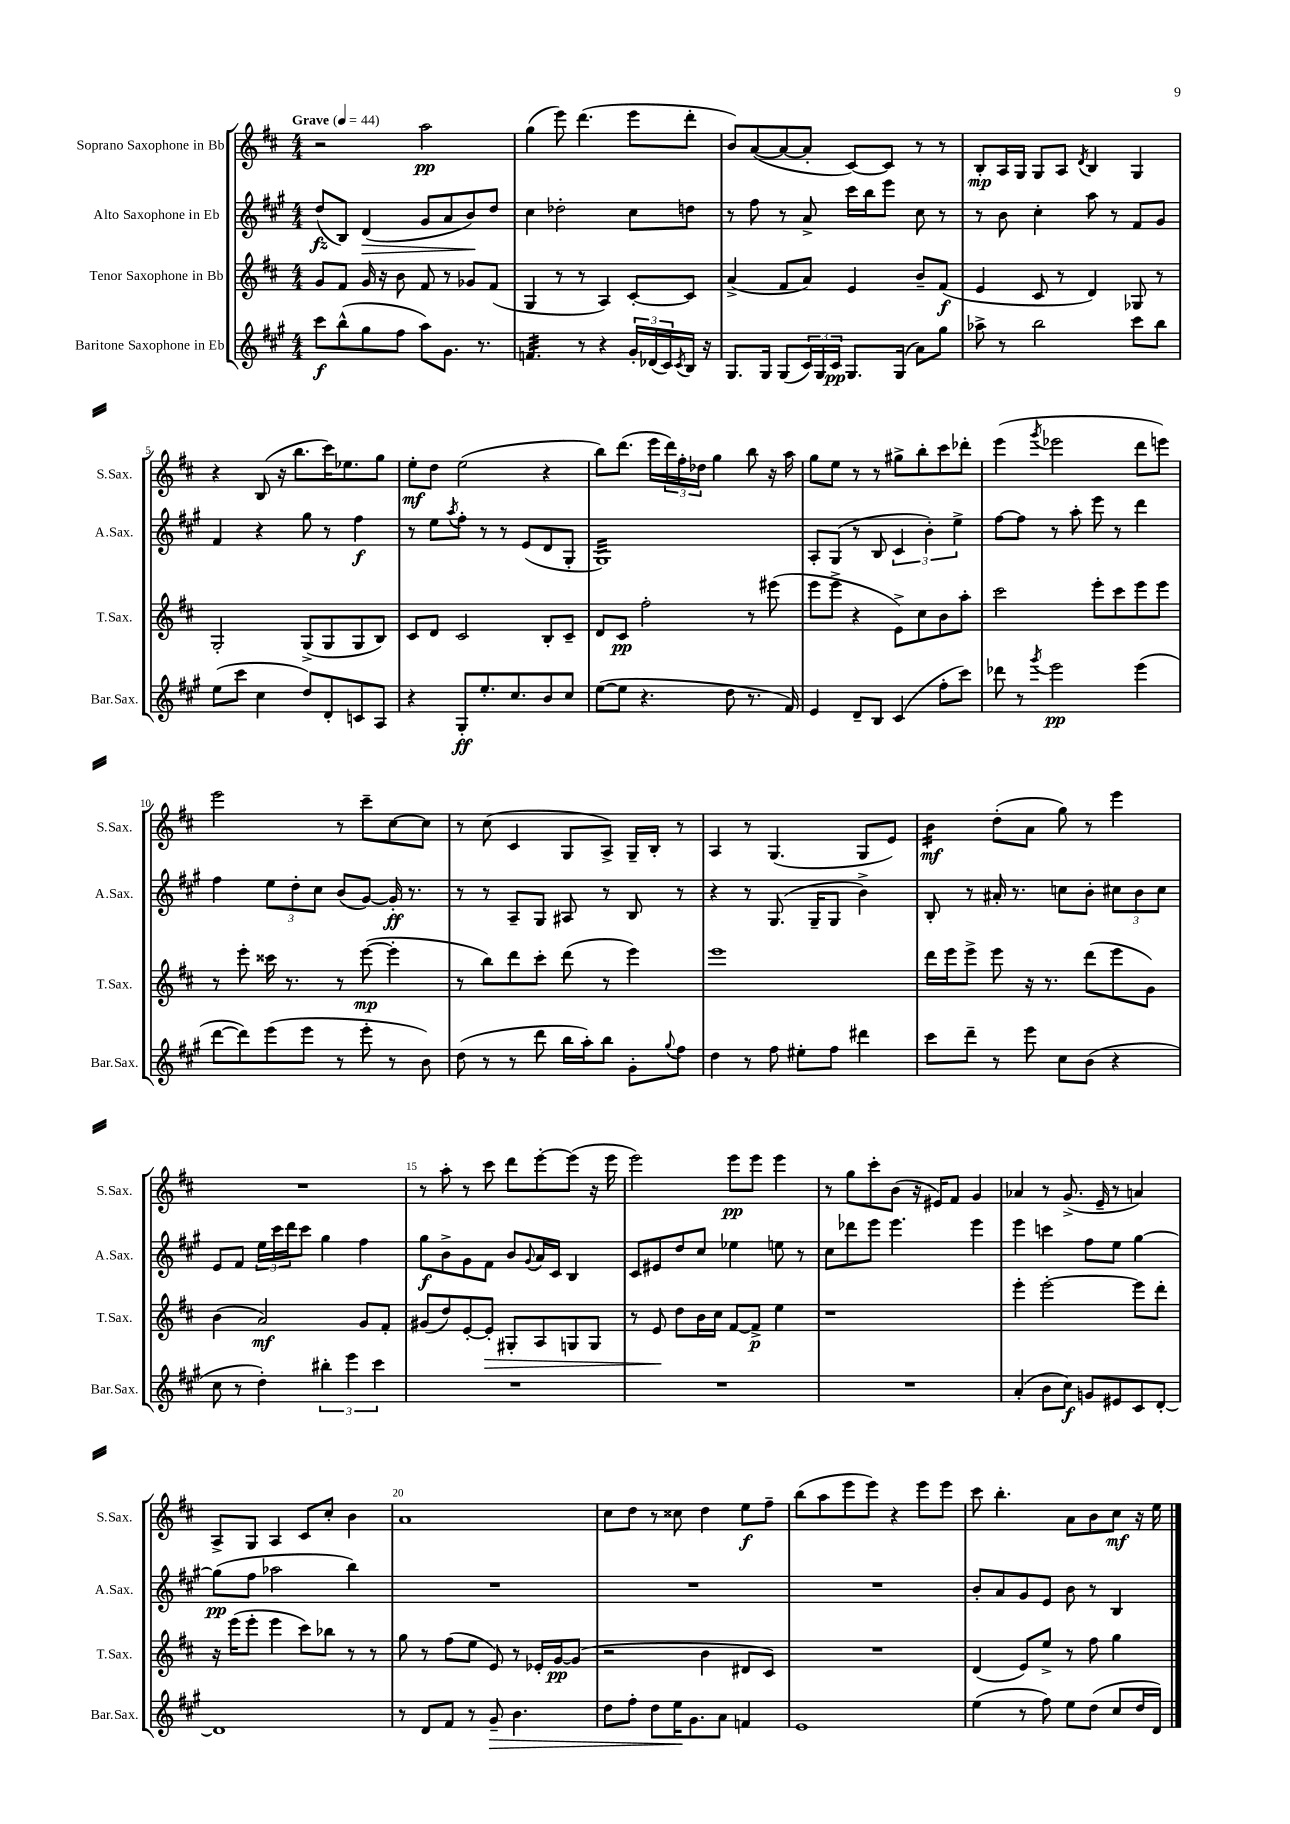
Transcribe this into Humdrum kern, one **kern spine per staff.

**kern	**kern	**kern	**kern
*staff4	*staff3	*staff2	*staff1
*clefG2	*clefG2	*clefG2	*clefG2
*k[f#c#g#]	*k[f#c#]	*k[f#c#g#]	*k[f#c#]
*M4/4	*M4/4	*M4/4	*M4/4
*MM44	*MM44	*MM44	*MM44
8ccc#\L	8g/L	(8dd/L	2r
(8bb^^\	8f#/J	8B/J)	.
8gg#\	16g/	(4d/	.
.	16r	.	.
8ff#\J	8b\	.	.
8aa\L)	8f#/	8g#/L	2aa\
8.g#\J	8r	8a/	.
.	8g-/L	8b/)	.
8.r	.	.	.
.	(8f#/J	8dd/J	.
=	=	=	=
4.f/	4G/	4cc#\	(4gg\
.	8r	2dd-'\	8eee\)
8r	8r	.	(4.ddd\
4r	4A/)	.	.
24g#'/LL	[8c#'/L	8cc#\L	8eee\L
(24d-/	.	.	.
24c#/)	.	.	.
8qc#/	.	.	.
16B/JJ	8c#/]J	8dd\J	8ddd'\J
16r	.	.	.
=	=	=	=
8.G#/L	(4a^/	8r	8b/L)
.	.	8ff#\	([8a/
16G#/Jk	.	.	.
(8G#/L	8f#/L	8r	8a/_
24c#/L)	8a/J)	8a^/	8a'/]J
24G#/	.	.	.
24c#/JJ	.	.	.
8.G#/L	4e/	16ccc#\LL	[8c#/L)
.	.	16bb\J	.
.	.	8eee\J	8c#/]J
(16G#/Jk	.	.	.
8a\L)	8b~/L	8cc#\	8r
8gg#\J	(8f#/J	8r	8r
=	=	=	=
8aa-^\	4e/	8r	8B'/L
8r	.	8b\	16A/L
.	.	.	16G/JJ
2bb\	8c#/	4cc#'\	8G/L
.	8r	.	8A/J
.	.	.	8qd/
.	4d/)	8aa\	4B/
.	.	8r	.
8ccc#\L	8G-/	8f#/L	4G/
8bb\J	8r	8g#/J	.
=	=	=	=
(8ee\L	2G'/	4f#/	4r
8ccc#\J	.	.	.
4cc#\	.	4r	(8B/
.	.	.	16r
.	.	.	8.bb\L
8dd/L)	(8G^/L	8gg#\	.
8d'/	8G/	8r	16ccc#\K)
.	.	.	8.ee-\
8c/	8G/	4ff#\	.
8A/J	8B/J)	.	8gg\J
=	=	=	=
4r	8c#/L	8r	8ee'\L
.	8d/J	8ee\L	8dd\J
.	.	8qaa/	.
8G#'/L	2c#/	8ff#'\J	(2ee\
8.ee'/	.	8r	.
.	.	8r	.
8.cc#/	.	.	.
.	.	(8e/L	.
8b/	8B'/L	8d/	4r
8cc#/J	8c#~/J	8G#'/J	.
=	=	=	=
([8ee\L	8d/L	1G#)	8bb\L)
8ee\]J	8c#/J	.	(8.ddd\J
4.r	2ff#'\	.	.
.	.	.	16eee\LL
.	.	.	24ddd\)
.	.	.	24ff#'\
.	.	.	24dd-\JJ
.	.	.	4gg\
8dd\	.	.	.
8.r	8r	.	8bb\
.	(8eee#\	.	16r
16f#/)	.	.	16aa\
=	=	=	=
4e/	8eee\L	8A'/L	8gg\L
.	8eee^\J	(8G#/J	8ee\J
8d~/L	4r	8r	8r
8B/J	.	8B/	8r
(4c#/	8e^\L)	6c#/	8gg#^\L
.	8cc#\	.	8bb'\
.	.	6b'\)	.
8ff#'\L	8b\	.	8ccc#\
.	.	6ee^\	.
8ccc#\J)	8aa'\J	.	8ddd-'\J
=	=	=	=
8ddd-\	2ccc#\	[8ff#\L	(4eee\
8r	.	8ff#\]J	.
8qggg#/	.	.	8qggg/
2eee\	.	8r	2eee-\
.	.	8aa'\	.
.	8eee'\L	8eee\	.
.	8ccc#\	8r	.
(4eee\	8eee\	4ddd\	8ddd\L
.	8eee\J	.	8eee\J)
=	=	=	=
[8ddd\L	8r	4ff#\	2eee\
8ddd\])	8eee'\	.	.
(8eee\	16ccc##\	12ee\L	.
.	8.r	.	.
.	.	12dd'\	.
8eee\J	.	.	.
.	.	12cc#\J	.
8r	8r	(8b/L	8r
8eee'\	([8eee\	[8g#/J)	8ccc#~\L
8r	4eee'\]	16g#'/]	[8cc#\
.	.	8.r	.
8b\)	.	.	8cc#\]J
=	=	=	=
(8dd\	8r	8r	8r
8r	8bb\L)	8r	(8cc#\
8r	8ddd\	8A~/L	4c#/
8ddd\	8ccc#'\J	8G#/J	.
16bb\LL	(8ddd\	8A#/	8G/L
16aa'\J)	.	.	.
8bb\J	8r	8r	8A^/J)
8g#'\L	4eee\)	8B/	16G~/LL
.	.	.	16B'/JJ
8qqgg#/	.	.	.
8ff#\J	.	8r	8r
=	=	=	=
4dd\	1eee	4r	4A/
8r	.	8r	8r
8ff#\	.	(8.G#/	(4.G/
8ee#'\L	.	.	.
.	.	16G#~/LK	.
8ff#\J	.	8G#/J	.
4ddd#\	.	4b^\)	8G/L
.	.	.	8e/J)
=	=	=	=
8ccc#\L	16ddd\LL	8B'/	4b\
.	16eee\J	.	.
8ddd~\J	8eee^\J	8r	.
8r	8eee\	16a#'/	(8dd'\L
.	.	8.r	.
8eee\	16r	.	8a\J
.	8.r	.	.
8cc#\L	.	8cc\L	8gg\)
(8b\J	(8ddd\L	8b'\J	8r
4r	8eee\	12cc#\L	4eee\
.	.	12b\	.
.	8g\J)	.	.
.	.	12cc#\J	.
=	=	=	=
8cc#\	(4b\	8e/L	1r
8r	.	8f#/J	.
4dd'\)	2a/)	24ee\LL	.
.	.	24ccc#\	.
.	.	24ddd\J	.
.	.	8ccc#\J	.
6bb#'\	.	4gg#\	.
6eee\	.	.	.
.	8g/L	4ff#\	.
6ccc#\	.	.	.
.	8f#'/J	.	.
=	=	=	=
1r	(8g#/L	8gg#\L	8r
.	8dd/)	8b^\	8aa'\
.	[8e'/	8g#\	8r
.	8e'/]J	8f#\J	8ccc#\
.	8G#'/L	8b/L	8ddd\L
.	.	8qqg#/	.
.	8A/	16a/L	[8eee'\
.	.	16c#/JJ	.
.	8G/	4B/	(8eee\]J
.	8G/J	.	16r
.	.	.	16eee\
=	=	=	=
1r	8r	8c#/L	2eee\)
.	8e/	8e#/	.
.	8dd\L	8dd/	.
.	16b\L	8cc#/J	.
.	16cc#\JJ	.	.
.	[8f#/L	4ee-\	8eee\L
.	8f#^/]J	.	8eee\J
.	4ee\	8ee\	4eee\
.	.	8r	.
=	=	=	=
1r	1r	8cc#\L	8r
.	.	8ddd-\	8gg\L
.	.	8eee\J	8ccc#'\
.	.	4.eee\	(8b\J
.	.	.	16r
.	.	.	16e#/LK)
.	.	.	8f#/J
.	.	4eee\	4g/
=	=	=	=
(4a'/	4eee'\	4eee\	4a-/
8b\L	[2eee'\	4ccc\	8r
8cc#\J)	.	.	(8.g^/
8g/L	.	8ff#\L	.
.	.	.	16e~/
8e#/	.	8ee\J	8r
8c#/	8eee\]L	[4gg#\	4a/)
[8d'/J	8ddd'\J	.	.
=	=	=	=
1d]	16r	(8gg#\]L	8A^/L
.	(16eee\LK	.	.
.	8eee'\J	8ff#\J	8G/J
.	4eee\	2aa-\	4A/
.	8ccc#\L)	.	8c#/L
.	8bb-\J	.	8cc#'/J
.	8r	4bb\)	4b\
.	8r	.	.
=	=	=	=
8r	8gg\	1r	1a
8d/L	8r	.	.
8f#/J	(8ff#\L	.	.
8r	8ee\J	.	.
8g#~/	8e/)	.	.
4.b\	8r	.	.
.	16e-'/LL	.	.
.	[16g/J	.	.
.	(8g/]J	.	.
=	=	=	=
8dd\L	2r	1r	8cc#\L
8ff#'\J	.	.	8dd\J
8dd\L	.	.	8r
16ee\K	.	.	8cc##\
8.g#\	.	.	.
.	4b\	.	4dd\
8a\J	.	.	.
4f/	8d#/L	.	8ee\L
.	8c#/J)	.	8ff#~\J
=	=	=	=
1e	1r	1r	(8bb\L
.	.	.	8aa\
.	.	.	8eee\
.	.	.	8eee\J)
.	.	.	4r
.	.	.	8eee\L
.	.	.	8eee\J
=	=	=	=
(4ee\	(4d/	8b'/L	8ccc#\
.	.	8a/	4.bb'\
8r	8e/L)	8g#/	.
8ff#\)	8ee^/J	8e/J	.
8ee\L	8r	8b\	8a\L
(8dd\J	8ff#\	8r	8b\
8cc#/L	4gg\	4B/	8cc#\J
16dd/L	.	.	16r
16d/JJ)	.	.	16ee\
==	==	==	==
*-	*-	*-	*-
